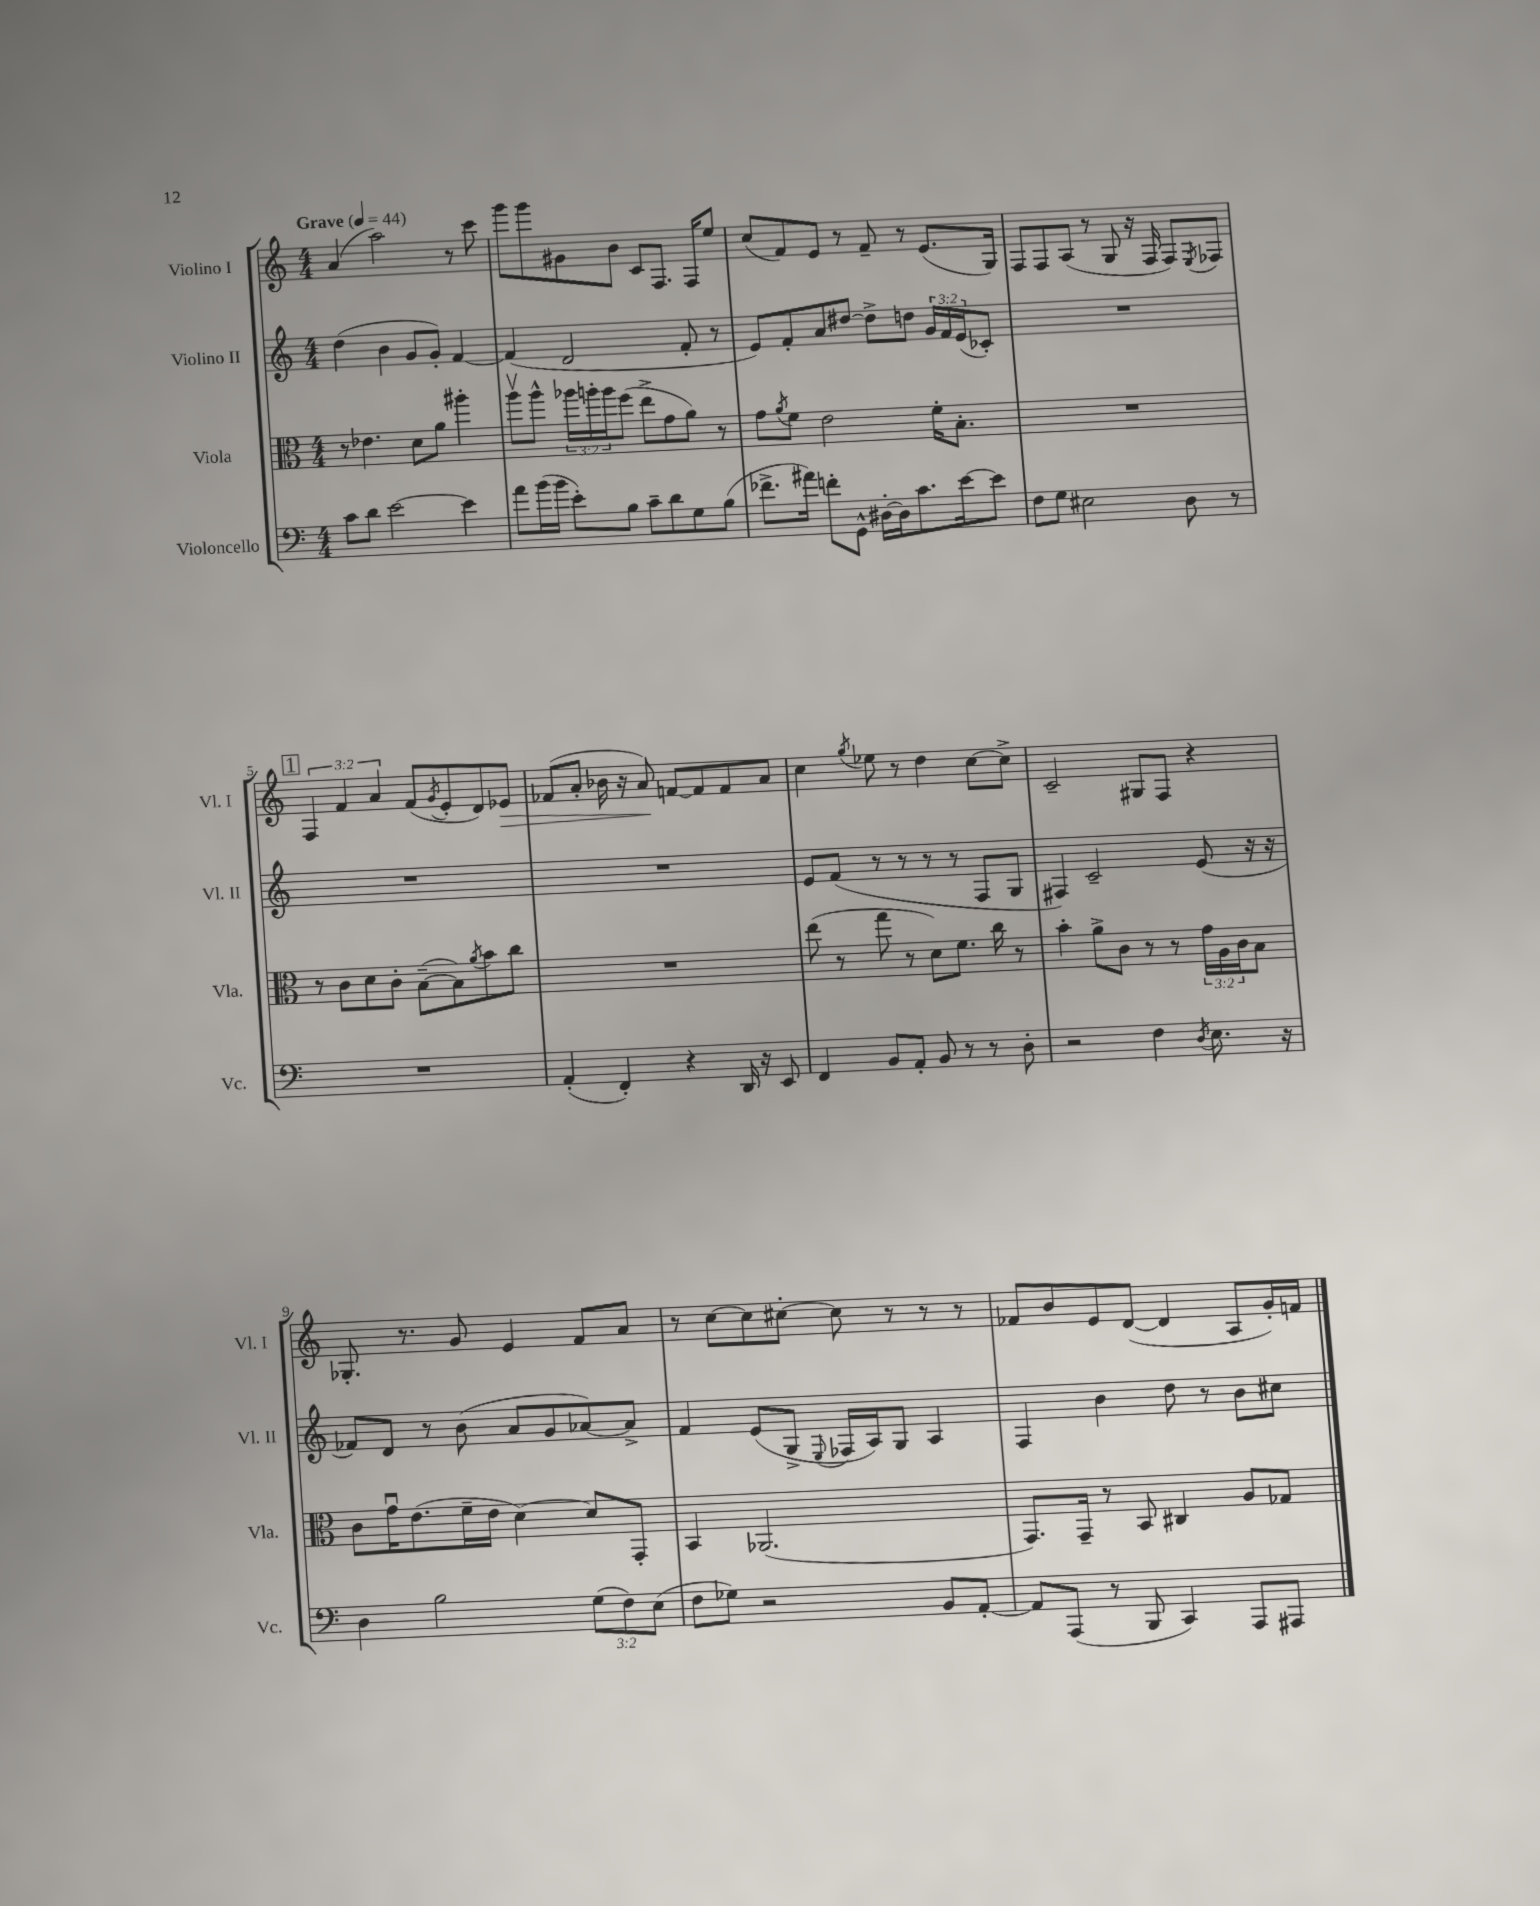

**kern	**kern	**kern	**kern
*staff4	*staff3	*staff2	*staff1
*clefF4	*clefC3	*clefG2	*clefG2
*k[]	*k[]	*k[]	*k[]
*M4/4	*M4/4	*M4/4	*M4/4
*MM44	*MM44	*MM44	*MM44
8c\L	8r	(4dd\	(4a/
8d\J	4.e-\	.	.
[2e\	.	4b\	2aa\)
.	8d\L	8g/L	.
.	8a\J	8g'/J)	.
4e\]	4aa#'\	[4f/	8r
.	.	.	8ccc\
=	=	=	=
8a\L	8aav\L	(4f/]	8ggg\L
(16b\L	8aa^^\J	.	8ggg\
16b\JJ	.	.	.
8e'\L)	24aa-\LL	2d/	8g#\
.	24aa'\	.	.
.	24aa\J	.	.
8B\J	(8ff\J	.	8b\J
8c~\L	8ee^\L	.	8c/L
8d\	8g\	.	8.F/J
8G\	8a\J)	8f'/	.
.	.	.	16F/LK
(8B\J	8r	8r	8ee/J
=	=	=	=
8.f-^\L	8g\L	8e/L)	(8cc/L
.	8qa/	.	.
.	8f\J	8f'/	8f/)
16a#\Jk)	.	.	.
8f'\L	2e\	8a/	8e/J
8GG^^\J	.	[8dd#/J	8r
[16D#'\LL	.	8dd#^\]L	8f~/
16D#\]J	.	.	.
8.c\	.	8dd\J	8r
.	16f'\LK	24g/LL	(8.e/L
.	.	24f/	.
[16e\k	8.B'\J	.	.
.	.	(24e/J	.
8e\]J	.	8c-'/J)	.
.	.	.	16G/Jk)
=	=	=	=
8F\L	1r	1r	8F/L
8G\J	.	.	8F/
2E#\	.	.	(8A/J
.	.	.	8r
.	.	.	8G/
.	.	.	16r
.	.	.	16F/
8D\	.	.	8F/L)
.	.	.	8qE/
8r	.	.	8F-/J
=	=	=	=
1r	8r	1r	6F/
.	8c\L	.	.
.	.	.	6f/
.	8d\	.	.
.	.	.	6a/
.	8c'\J	.	.
.	([8B~\L	.	(8f/L
.	.	.	8qg/
.	8B\])	.	8e'/
.	8qa/	.	.
.	8b\	.	8d/)
.	8cc\J	.	8e-/J
=	=	=	=
(4AA'/	1r	1r	(8f-/L
.	.	.	8a'/J
4FF'/)	.	.	16b-\
.	.	.	16r
.	.	.	8a/)
4r	.	.	[8f/L
.	.	.	8f/]
16DD/	.	.	8f/
16r	.	.	.
8EE/	.	.	8a/J
=	=	=	=
4FF/	(8ee\	8e/L	4cc\
.	8r	(8f/J	.
.	.	.	8qgg/
8BB/L	8gg\	8r	8ee-\
8AA'/J	8r	8r	8r
8BB/	8d\L)	8r	4dd\
8r	8.f\J	8r	.
8r	.	8F/L	[8cc\L
.	16cc\	.	.
8D'\	8r	8G/J	8cc^\]J
=	=	=	=
2r	4b'\	4F#/)	2c~/
.	8a^\L	2c~/	.
.	8c\J	.	.
4F\	8r	.	8G#/L
.	8r	.	8F/J
8qD/	.	.	.
8.E\	24g\LL	(8e/	4r
.	24A\	.	.
.	24c\J	.	.
.	8B\J	16r	.
16r	.	16r	.
=	=	=	=
4D\	8c\L	8f-/L)	8.G-'/
.	16gu\K	8d/J	.
.	(8.e\	.	8.r
2B\	.	8r	.
.	16f~\L	(8b\	8g/
.	16e\JJ	.	.
.	[4d\)	8a/L	4e/
.	.	8g/	.
(12G\L	8d/]L	[8a-/)	8f/L
12F\)	.	.	.
.	8GG'/J	8a-^/]J	8a/J
(12E\J	.	.	.
=	=	=	=
8F\L	4BB/	4f/	8r
8G-\J)	.	.	[8cc\L
2r	(2.AA-/	(8e/L	8cc\]
.	.	8G^/J	[8cc#'\J
.	.	8qqE/	.
.	.	16F-/LL	8cc#\]
.	.	16A/J)	.
.	.	8G/J	8r
8BB/L	.	4A/	8r
[8AA'/J	.	.	8r
=	=	=	=
8AA/]L	8.GG/L)	4F/	8f-/L
(8AAA/J	.	.	8b/
.	16GG~/Jk	.	.
8r	8r	4b\	8e/
8BBB/	8BB/	.	([8d/J
4CC/)	4C#/	8dd\	4d/]
.	.	8r	.
8AAA/L	8A/L	8b\L	8A/L
8AAA#/J	8G-/J	8cc#\J	16g'/L)
.	.	.	16f/JJ
==	==	==	==
*-	*-	*-	*-
